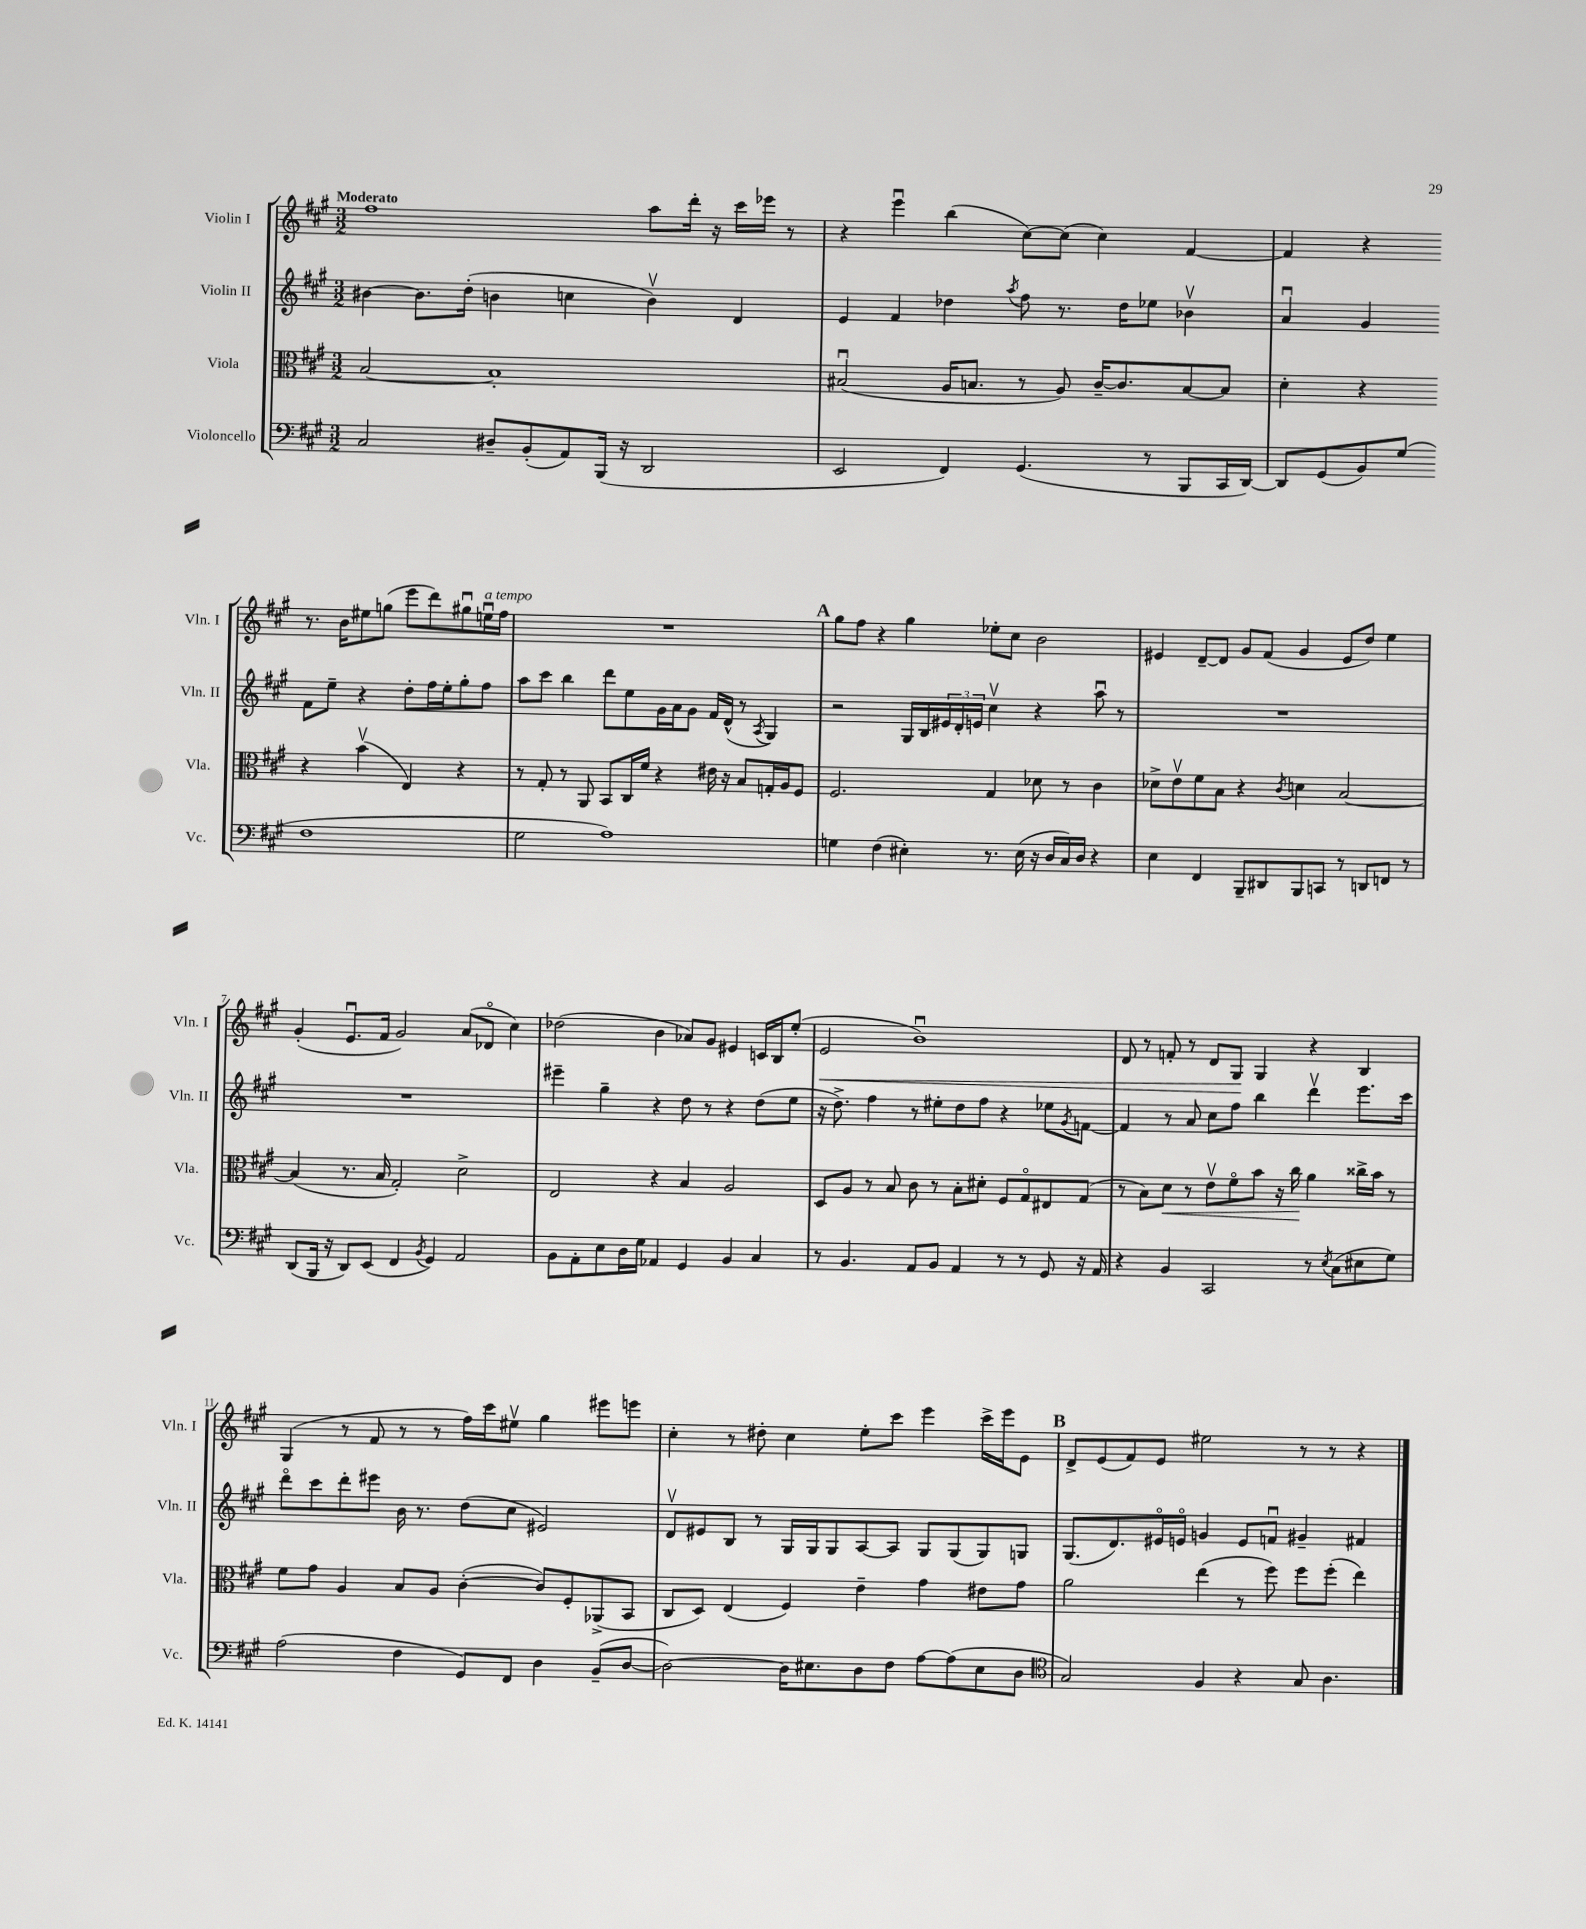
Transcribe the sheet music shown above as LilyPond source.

<<
\new StaffGroup <<
\new Staff = "s0" \with { instrumentName = "Violin I" shortInstrumentName = "Vln. I" } {
    \clef treble \key a \major \numericTimeSignature \time 3/2 \tempo "Moderato"
    fis''1 a''8 d'''16-. r16 cis'''16 ees'''16 r8 |
    r4 e'''4\downbow b''4( cis''8~) cis''8( cis''4) fis'4~ |
    fis'4 r4 r8. b'16 eis''8 g''8( e'''8 d'''8) gis''8\downbow e''16\downbow^\markup { \italic "a tempo" } fis''16 |
    R1. |
    \mark \markup { \bold "A" } gis''8 fis''8 r4 gis''4 ees''8-. cis''8 b'2 |
    eis'4 d'8~-- d'8 gis'8 fis'8( gis'4 eis'8 d''8) e''4 |
    gis'4-.( e'8.\downbow fis'16 gis'2) a'8( des'8\flageolet cis''4) |
    des''2( b'4 aes'8) gis'8 eis'4 c'16 b16 e''8-.( |
    e'2\< b'1\downbow) |
    d'8 r8 f'8-. r8 d'8 gis8\! gis4 r4 b4 |
    gis4( r8 fis'8 r8 r8 fis''16) cis'''16 eis''8\upbow gis''4 eis'''8 e'''8 |
    cis''4-. r8 dis''8-. cis''4 e''8-. cis'''8 e'''4 cis'''16-> e'''16 e'8 |
    \mark \markup { \bold "B" } d'8-> e'8( fis'8) e'8 eis''2 r8 r8 r4 \bar "|." |
}
\new Staff = "s1" \with { instrumentName = "Violin II" shortInstrumentName = "Vln. II" } {
    \clef treble \key a \major \numericTimeSignature \time 3/2
    bis'4~ bis'8. d''16-.( b'4 c''4 b'4\upbow) d'4 |
    e'4 fis'4 des''4 \acciaccatura { a''8 } fis''8 r8. des''16 ees''8 bes'4\upbow |
    a'4\downbow gis'4 fis'8 e''8-- r4 d''8-. fis''16 e''16-. gis''8-. fis''8 |
    a''8 cis'''8 b''4 d'''8 e''8 gis'16 a'16 gis'8 fis'16 d'16-^( r8 \acciaccatura { a8 } gis4) |
    \mark \markup { \bold "A" } r2 gis16 b16 \tuplet 3/2 { eis'16 d'16-. e'16 } cis''4\upbow r4 a''8\downbow r8 |
    R1. |
    R1. |
    eis'''4-- gis''4-- r4 d''8 r8 r4 d''8( e''8 |
    r16 d''8.->) fis''4 r8 eis''8-. d''8 fis''8 r4 ees''8 \acciaccatura { gis'8 } f'8~ |
    f'4 r8 a'8 cis''8 fis''8 b''4 d'''4\upbow e'''8. cis'''16 |
    d'''8\flageolet cis'''8 d'''8-. eis'''8 b'16 r8. d''8( cis''8 eis'2) |
    d'8\upbow eis'8 b8 r8 gis16 gis16 gis8 a8~ a8 gis8 gis8( gis8) g8 |
    \mark \markup { \bold "B" } gis8.( d'8.) eis'16\flageolet e'16\flageolet g'4 e'8 f'8\downbow gis'4-- fis'4 \bar "|." |
}
\new Staff = "s2" \with { instrumentName = "Viola" shortInstrumentName = "Vla." } {
    \clef alto \key a \major \numericTimeSignature \time 3/2
    b2~ b1-. |
    bis2\downbow( a16 b8. r8 a8) cis'16~-- cis'8. b8~ b8 |
    d'4-. r4 r4 b'4\upbow( e4) r4 |
    r8 gis8-. r8 a,8 b,8 cis16 fis'16 r4 eis'16 r16 b8 g16-. a16 fis8 |
    \mark \markup { \bold "A" } fis2. gis4 des'8 r8 cis'4 |
    des'8-> e'8\upbow fis'8 b8 r4 \acciaccatura { cis'8 } d'4 b2~ |
    b4( r8. b16 gis2-.) d'2-> |
    e2 r4 b4 a2 |
    d8 a8 r8 b8 cis'8 r8 b8-. dis'8-. fis8 gis8\flageolet eis8 gis8( |
    r8 b8) d'8\< r8 e'8\upbow fis'8\flageolet b'8 r16 cis''16\! a'4 cisis''16-> b'16 r8 |
    fis'8 gis'8 a4 b8 a8 cis'4~-.( cis'8) fis8-. aes,8->( b,8 |
    cis8 d8) e4( fis4) e'4-- gis'4 eis'8 gis'8 |
    \mark \markup { \bold "B" } a'2 e''4( r8 fis''8) fis''8 fis''8-.( e''4) \bar "|." |
}
\new Staff = "s3" \with { instrumentName = "Violoncello" shortInstrumentName = "Vc." } {
    \clef bass \key a \major \numericTimeSignature \time 3/2
    cis2 dis8-- b,8-.( a,8) b,,16( r16 d,2 |
    e,2 fis,4) gis,4.( r8 b,,8 cis,16 d,16~) |
    d,8 gis,8( b,8) gis8( fis1 |
    gis2 a1) |
    \mark \markup { \bold "A" } g4 fis4( eis4-.) r8. eis16( r16 d16 cis16) d16 r4 |
    e4 fis,4 b,,8-- dis,8 b,,8 c,8 r8 d,8 f,8 r8 |
    d,8( b,,16 r16 d,8) e,8( fis,4 \acciaccatura { b,8 } gis,4) a,2 |
    b,8 a,8-. e8 d16 gis16 aes,4 gis,4 b,4 cis4 |
    r8 b,4. a,8 b,8 a,4 r8 r8 gis,8 r16 a,16 |
    r4 b,4 cis,2 r8 \acciaccatura { e8 } cis8( eis8 gis8) |
    a2( fis4 gis,8) fis,8 d4 b,8--( d8~ |
    d2~) d16 eis8. d8 fis8 a8~ a8( eis8 d8 |
    \mark \markup { \bold "B" } \clef tenor gis2) fis4 r4 gis8 a4. \bar "|." |
}
>>
>>
